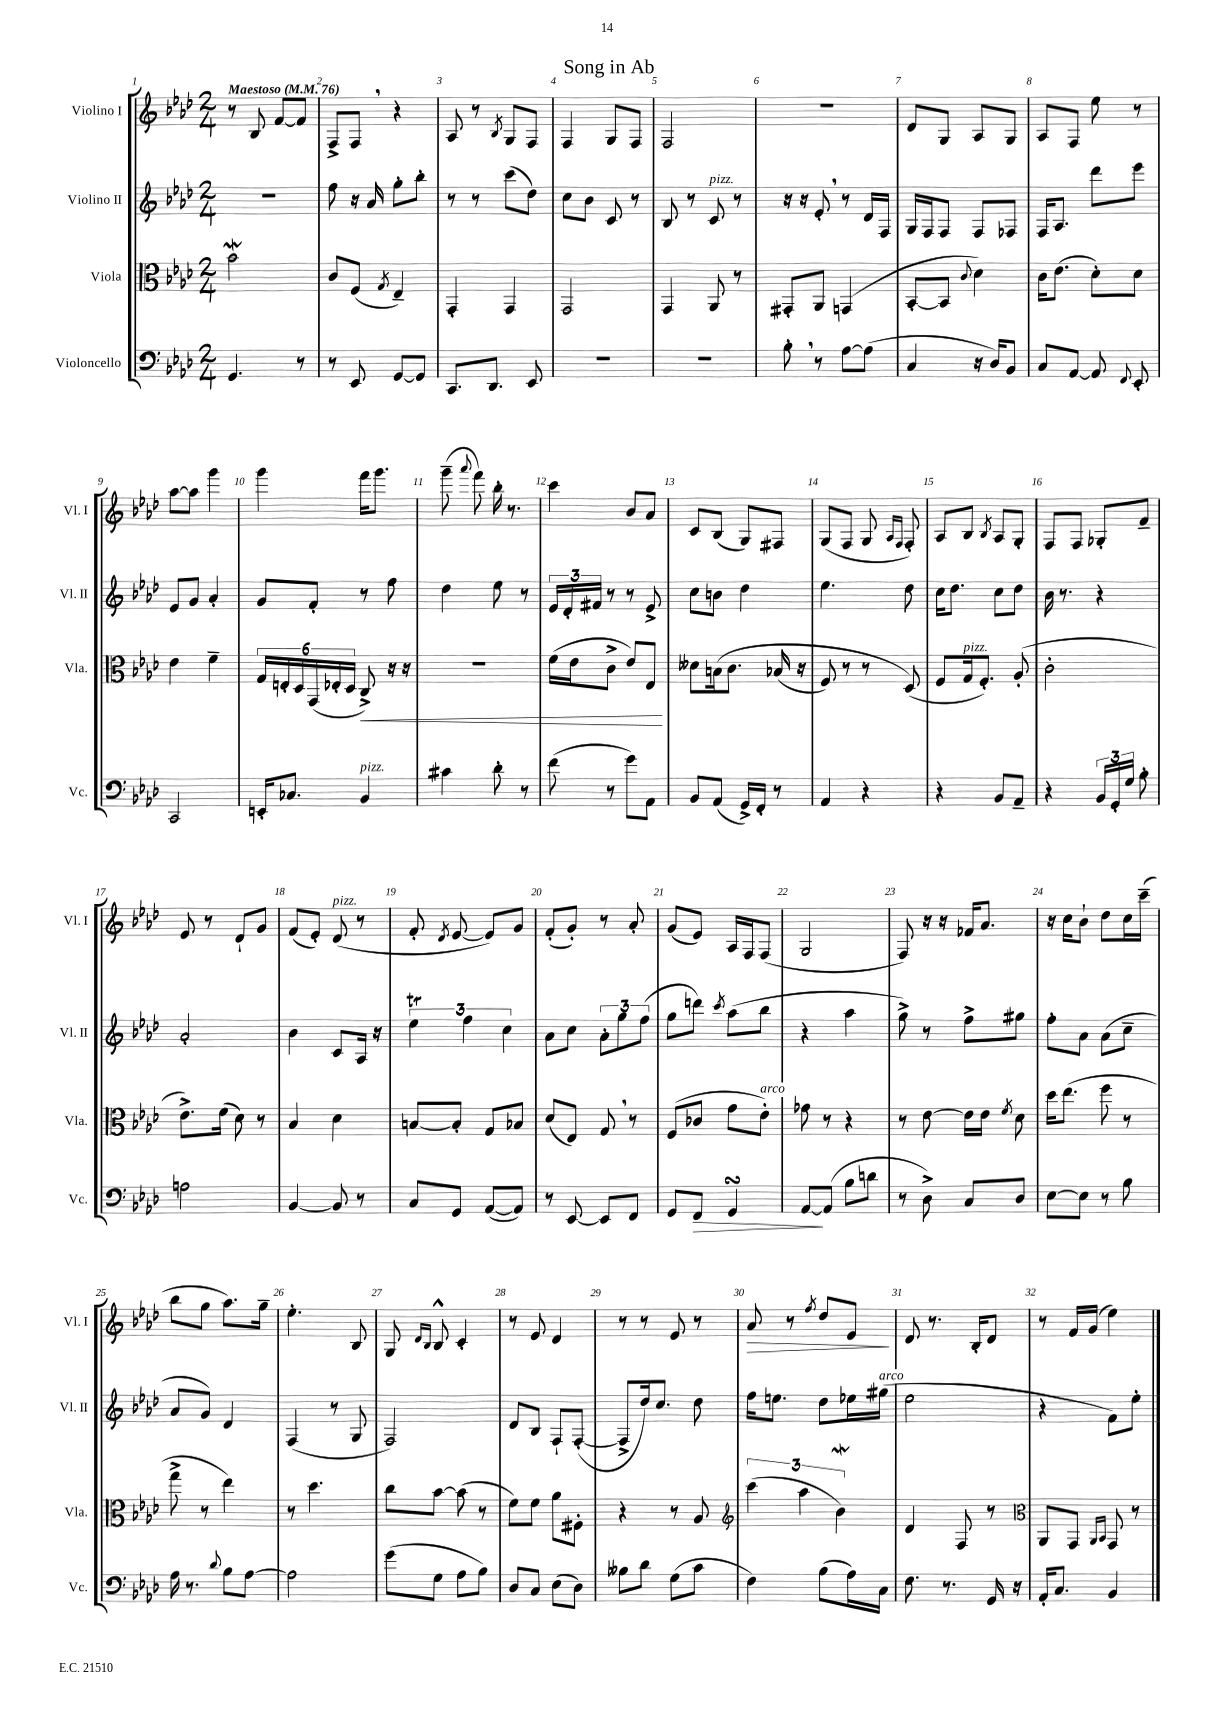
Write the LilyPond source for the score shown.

\header { title = "Song in Ab" }
<<
\new StaffGroup <<
\new Staff = "s0" \with { instrumentName = "Violino I" shortInstrumentName = "Vl. I" } {
    \clef treble \key aes \major \numericTimeSignature \time 2/4 \tempo "Maestoso" 4 = 76
    \autoBeamOff r8 bes8 f'8[~ f'8] |
    f8[-> f8] \breathe r4 |
    aes8 r8 \acciaccatura { bes8 } g8[ f8] |
    f4 g8[ f8] |
    f2 |
    R2 |
    des'8[ g8] aes8[ g8] |
    aes8[ f8] ees''8 r8 |
    aes''8[~ aes''8] g'''4 |
    g'''4 f'''16[ g'''8.] |
    g'''8--( \appoggiatura { aes'''8 } f'''8) bes''16-. r8. |
    c'''4 bes'8[ aes'8] |
    c'8[ bes8]( g8[) fis8] |
    g8[( f8] g8 \grace { aes16[ f16] } f8-.) |
    aes8[ bes8] \acciaccatura { bes8 } aes8[ g8]-. |
    f8[ f8] ges8[-. f'8]-- |
    ees'8 r8 des'8[-! g'8] |
    f'8[( ees'8]-.) des'8^\markup { \italic "pizz." }( r8 |
    f'8-. \acciaccatura { des'8 } ees'8~ ees'8[) g'8] |
    f'8[-.( g'8]-.) r8 aes'8-. |
    g'8[( ees'8]) aes16[ f16 f8]( |
    g2 |
    f8) r16 r16 fes'16[ aes'8.] |
    r16 c''16[ bes'8]-! des''8[ c''16 c'''16]--( |
    bes''8[ g''8] aes''8.[) g''16]-- |
    ees''4.-. bes8 |
    g8 \grace { des'16[ bes16] } bes8-^ c'4-. |
    r8 ees'8 des'4 |
    r8 r8 ees'8 r8 |
    aes'8\> r8 \acciaccatura { f''8 } des''8[ ees'8]\! |
    des'8 r8. bes16[-. des'8] |
    r8 f'16[ g'16]( ees''4) \bar "|." |
}
\new Staff = "s1" \with { instrumentName = "Violino II" shortInstrumentName = "Vl. II" } {
    \clef treble \key aes \major \numericTimeSignature \time 2/4
    \autoBeamOff r2 |
    f''8 r16 aes'16 g''8[-. bes''8]-. |
    r8 r8 c'''8[( des''8]) |
    c''8[ bes'8] c'8 r8 |
    bes8 r8 c'8^\markup { \italic "pizz." } r8 |
    r16 r16 ees'8-. \breathe r8 des'16[ f16] |
    g16[ f16 f8] f8[ fes8] |
    f16[ aes8.] des'''8[ ees'''8] |
    ees'8[ g'8] aes'4-. |
    g'8[ f'8]-. r8 f''8 |
    des''4 ees''8 r8 |
    \tuplet 3/2 { ees'16[ des'16-. fis'16] } r8 r8 ees'8-> |
    c''8[ b'8] des''4 |
    ees''4. des''8 |
    c''16[ des''8.] c''8[ des''8] |
    bes'16 r8. r4 |
    aes'2-. |
    bes'4 c'8[ aes16] r16 |
    \tuplet 3/2 { ees''4\trill f''4 c''4 } |
    aes'8[ c''8] \tuplet 3/2 { aes'8[-. g''8 f''8]( } |
    g''8[ d'''8]) \acciaccatura { c'''8 } aes''8[( bes''8] |
    r4 aes''4 |
    g''8->) r8 f''8[-> gis''8] |
    f''8[-. aes'8] aes'8[( c''8]-- |
    aes'8[ g'8]) des'4 |
    f4( r8 g8 |
    f2) |
    des'8[ bes8] f8[-! f8]~-.( |
    f8[-> des''16) c''8.] des''8 |
    f''16[ e''8.] des''8[ ees''16 gis''16]^\markup { \italic "arco" }( |
    ees''2 |
    r4 f'8[) ees''8]-. \bar "|." |
}
\new Staff = "s2" \with { instrumentName = "Viola" shortInstrumentName = "Vla." } {
    \clef alto \key aes \major \numericTimeSignature \time 2/4
    \autoBeamOff bes'2\mordent |
    c'8[ f8]( \acciaccatura { g8 } ees4--) |
    g,4-. g,4 |
    g,2 |
    g,4 aes,8 r8 |
    gis,8[-. aes,8] g,4( |
    bes,8[~-. bes,8] \appoggiatura { c'8 } des'4) |
    c'16[ ees'8.]( des'8[-.) des'8] |
    ees'4 f'4-- |
    \tuplet 6/4 { g16[ e16-. des16 g,16( ees16-. des16] } c8->\<) r16 r16 |
    r2 |
    f'16[( ees'16 c'8]-> ees'8[) ees8]\! |
    deses'8[ b16\( c'8.] bes16( r16 |
    f8) r8 r8 des8(\) |
    f8[ g16^\markup { \italic "pizz." } f8.]-.) aes8-.( |
    c'2-. |
    ees'8.[->) f'16]( des'8) r8 |
    bes4 des'4 |
    b8[~ b8]-. g8[ bes8] |
    des'8[( ees8]) g8 \breathe r8 |
    f8[( ces'8] g'8[ ees'8]-.^\markup { \italic "arco" }) |
    ges'8 r8 r4 |
    r8 ees'8~ ees'16[ ees'16] \acciaccatura { f'8 } des'8 |
    des''16[ ees''8.]( f''8 r8 |
    g''8-> r8 ees''4) |
    r8 des''4. |
    c''8[ bes'8]~ bes'8( r8 |
    f'8[) f'8] aes'8[ fis8]-. |
    r4 r8 aes8 |
    \clef treble \tuplet 3/2 { c'''4( aes''4 bes'4\mordent) } |
    des'4 f8 r8 |
    \clef alto aes,8[ g,8] \grace { aes,16[ bes,16] } g,8 r8 \bar "|." |
}
\new Staff = "s3" \with { instrumentName = "Violoncello" shortInstrumentName = "Vc." } {
    \clef bass \key aes \major \numericTimeSignature \time 2/4
    \autoBeamOff g,4. r8 |
    r8 ees,8 g,8[~ g,8] |
    c,8.[ des,8.] ees,8 |
    R2 |
    R2 |
    bes8-. \breathe r8 aes8[~ aes8]( |
    c4 r16 des16[) bes,8] |
    c8[ aes,8]~ aes,8 \appoggiatura { f,8 } ees,8-. |
    c,2 |
    e,16[-. ces8.] bes,4^\markup { \italic "pizz." } |
    cis'4 des'8-. r8 |
    f'8( r8 g'8[) aes,8] |
    bes,8[ aes,8]( g,16[->) f,16]-. r8 |
    aes,4 r4 |
    r4 bes,8[ aes,8]-- |
    r4 \tuplet 3/2 { bes,16[ g,16-. g16] } bes8-. |
    a2 |
    bes,4~ bes,8 r8 |
    c8[ g,8] aes,8[~( aes,8]) |
    r8 ees,8~ ees,8[ f,8] |
    g,8[ f,8]\> g,4\turn |
    aes,8[~\! aes,8]( bes8[ d'8] |
    r8 des8->) c8[ des8] |
    ees8[~ ees8] r8 bes8 |
    aes16 r8. \appoggiatura { des'8 } bes8[ aes8]~ |
    aes2 |
    g'8[( g8] aes8[ bes8]) |
    des8[ c8] ees8[( des8]) |
    beses8[ des'8] g8[( c'8] |
    f4) bes8[( aes16) c16] |
    f8. r8. g,16 r16 |
    aes,16[-. c8.] bes,4 \bar "|." |
}
>>
>>
\layout { \context { \Score \override BarNumber.break-visibility = ##(#f #t #t) barNumberVisibility = #all-bar-numbers-visible } }
